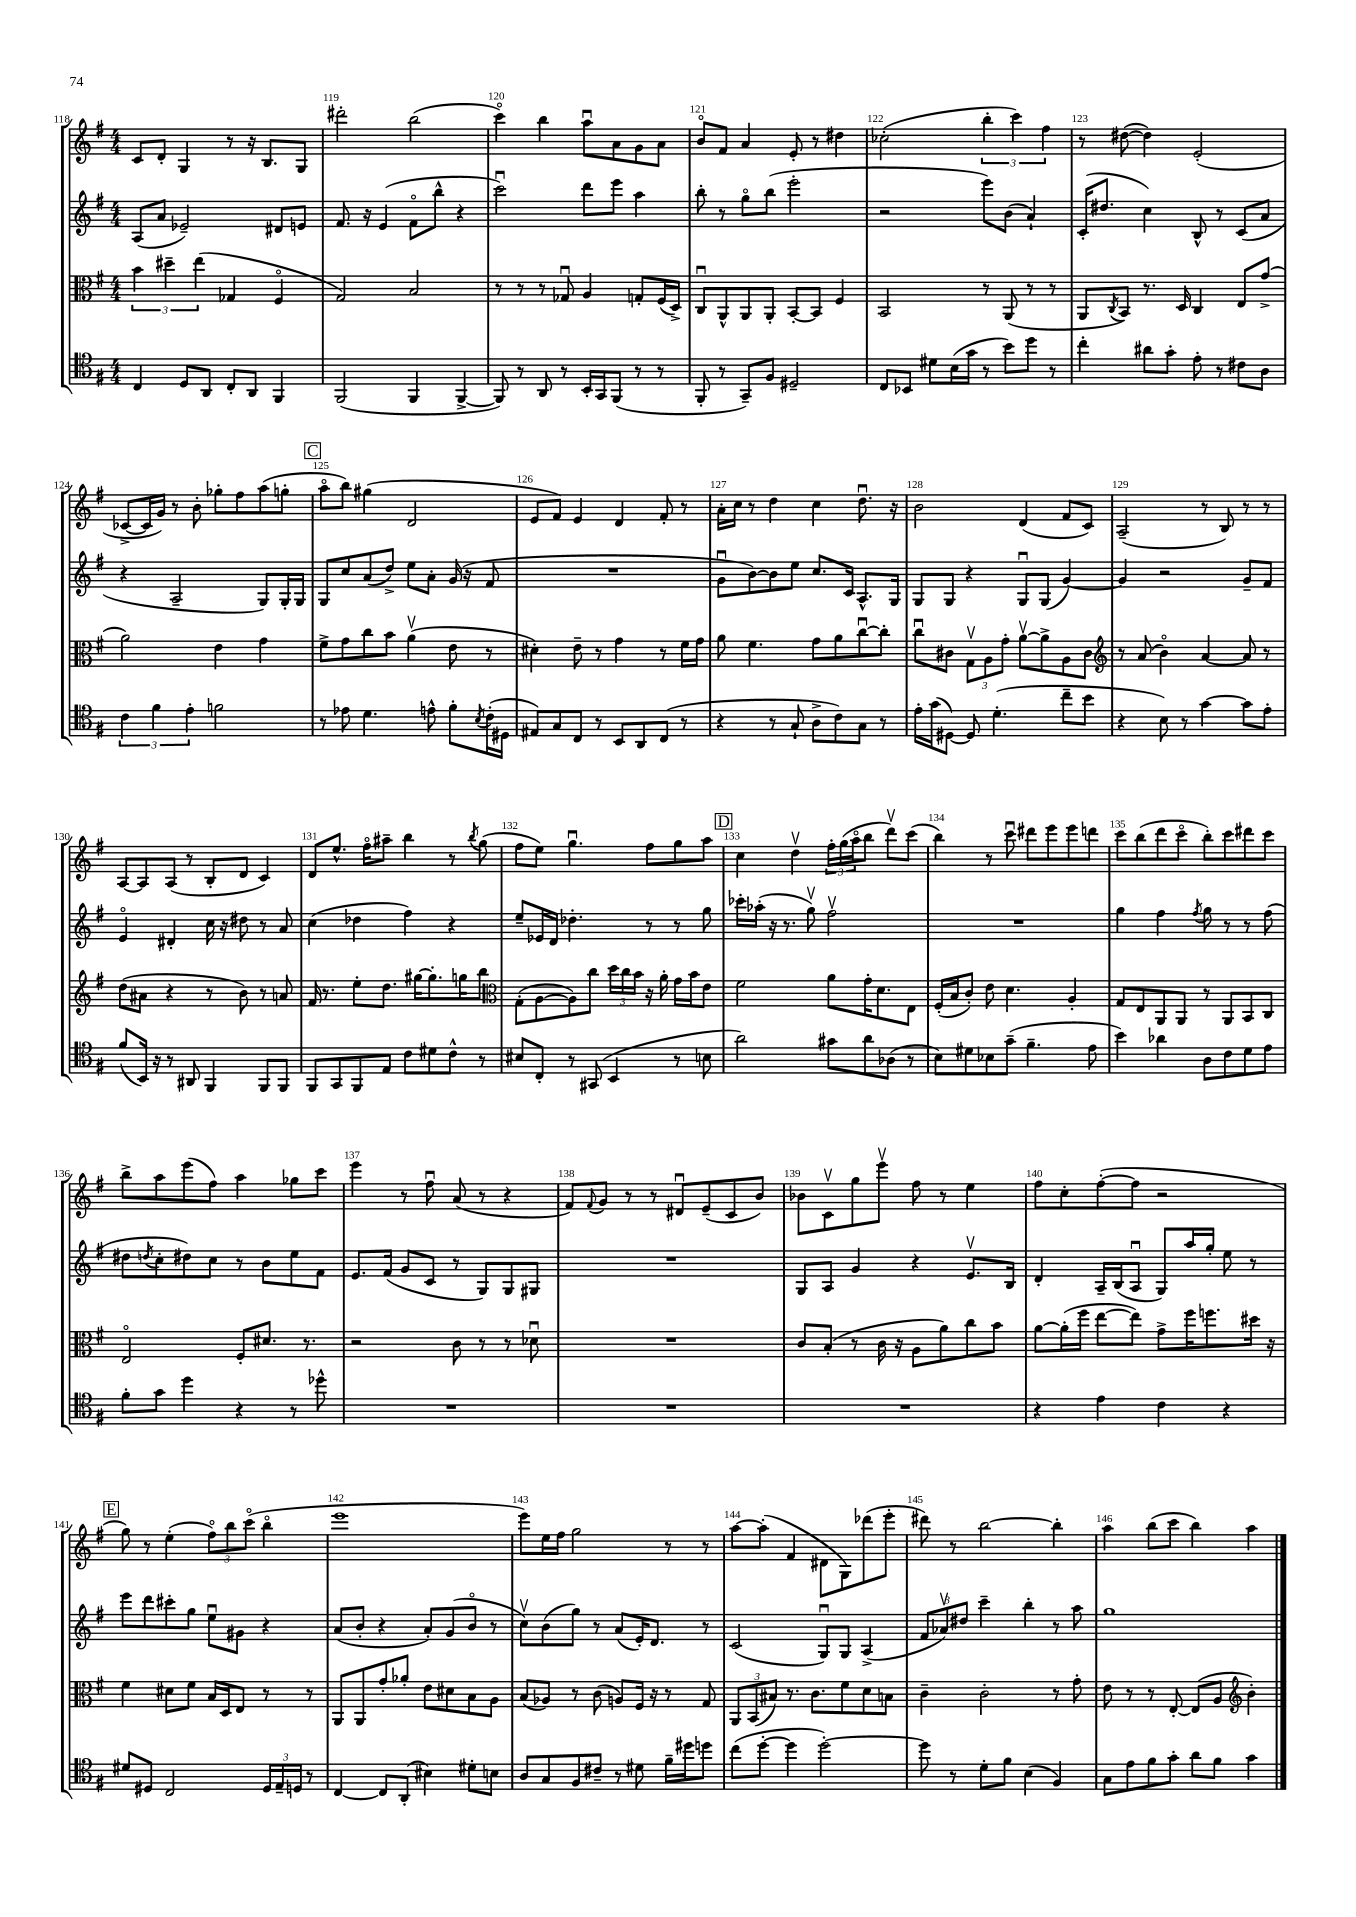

**kern	**kern	**kern	**kern
*staff4	*staff3	*staff2	*staff1
*clefC4	*clefC3	*clefG2	*clefG2
*k[f#]	*k[f#]	*k[f#]	*k[f#]
*M4/4	*M4/4	*M4/4	*M4/4
4C	6b	(8A	8c
.	.	8a	8d'
.	6dd#~	.	.
8D	.	2e-~)	4G
.	(6ee	.	.
8AA	.	.	.
8C'	4G-	.	8r
8AA	.	.	16r
.	.	.	8.B
4FF#	4F#o	8d#	.
.	.	8e	8G
=	=	=	=
(2FF#	2G)	8.f#	2ddd#'
.	.	16r	.
.	.	(4e	.
4FF#	2B	8f#o	(2bb
.	.	8bb^^	.
[4FF#^	.	4r	.
=	=	=	=
8FF#])	8r	2cccu)	4ccco)
8r	8r	.	.
8AA	8r	.	4bb
8r	8G-u	.	.
16BB'	4A	8ddd	8aau
16GG	.	.	.
(8FF#	.	8eee	8a
8r	8G'	4aa	8g
8r	(16F#	.	8a
.	16D^)	.	.
=	=	=	=
8FF#'	8Cu	8bb'	8bo
8r	8AA^^	8r	8f#
8GG~)	8AA	8ggo	4a
8F#	8AA'	(8bb	.
2D#~	[8BB'	2eee'	8e'
.	8BB]	.	8r
.	4F#	.	4dd#
=	=	=	=
8C	2BB	2r	(2cc-'
8BB-	.	.	.
8d#	.	.	.
(16B	.	.	.
16g	.	.	.
8r	8r	8eee)	6bb'
8b)	(8AA	(8b	.
.	.	.	6ccc)
8dd	8r	4a`)	.
.	.	.	6ff#
8r	8r	.	.
=	=	=	=
4cc'	8AA	(16c'	8r
.	.	8.dd#	.
.	8qC	.	.
.	8BB)	.	([8dd#
8a#	8.r	4cc)	4dd#])
8g'	.	.	.
.	16D	.	.
8e'	4C	8B^^	(2e'
8r	.	8r	.
8c#	8E	(8c	.
8A	(8g^	8a	.
=	=	=	=
6c	2a)	4r	[8c-^
.	.	.	16c-]
6f#	.	.	.
.	.	.	16g)
.	.	2A~	8r
6e'	.	.	.
.	.	.	8b'
2f	4e	.	8gg-'
.	.	.	8ff#
.	4g	8G)	(8aa
.	.	16G'	8gg'
.	.	16G	.
=	=	=	=
8r	8f#^	8G	8aao
8e-	8g	8cc	8bb)
4.d	8cc	(8a	(4gg#
.	8b	8dd^)	.
.	(4av	8ee	2d
8e^^	.	8a'	.
8f#'	8e	(16g	.
.	.	16r	.
8qB	.	.	.
(16c'	8r	8f#	.
16D#	.	.	.
=	=	=	=
8E#)	4d#')	1r	8e
8G	.	.	8f#)
8C	8e~	.	4e
8r	8r	.	.
8BB	4g	.	4d
8AA	.	.	.
(8C	8r	.	8f#'
8r	16f#	.	8r
.	16g	.	.
=	=	=	=
4r	8a	8gu	16a'
.	.	.	16cc
.	4.f#	[8b)	8r
8r	.	8b]	4dd
8G`	.	8ee	.
8A^	8g	8.cc	4cc
8c)	8a	.	.
.	.	16c	.
8G	[8ccu	8.A^^	8.ddu
8r	8cc']	.	.
.	.	16G	16r
=	=	=	=
16e'	8ccu	8G	2b
(16g	.	.	.
[8D#)	8c#	8G	.
8D#]	12Gv	4r	.
.	12A	.	.
(4.d'	.	.	.
.	12g'	.	.
.	[8av	8Gu	(4d
.	8a^]	(8G	.
8cc~	8A	[4g)	8f#
8b	8c#	.	8c)
=	=	=	=
*	*clefG2	*	*
4r	8r	4g]	(2A~
.	(8a	.	.
8B)	4bo)	2r	.
8r	.	.	.
[4g	[4a	.	8r
.	.	.	8B)
8g]	8a]	8g~	8r
8e'	8r	8f#	8r
=	=	=	=
(8f#	(8dd	4eo	[8A
16BB)	8a#	.	8A]
16r	.	.	.
8r	4r	4d#'	(8A
8AA#	.	.	8r
4FF#	8r	16cc	8B'
.	.	16r	.
.	8b)	8dd#	8d
8FF#	8r	8r	4c)
8FF#	8a	8a	.
=	=	=	=
8FF#	16f#	(4cc	8d
.	8.r	.	.
8GG	.	.	8.ee^^
8FF#	8ee'	4dd-	.
.	.	.	16ff#o
8E	8.dd	.	8aa#~
8c	.	4ff#)	4bb
.	[16gg#	.	.
8d#	8.gg#']	.	.
8c^^	.	4r	8r
.	16gg	.	.
.	.	.	8qbb
8r	8bb	.	(8gg
=	=	=	=
*	*clefC3	*	*
8B#	(8G'	8ee~	8ff#
8C'	[8A	16e-	8ee)
.	.	16d	.
8r	8A])	4.dd-'	4.ggu
(8GG#	8cc	.	.
4BB	24dd	.	.
.	24cc	.	.
.	24b	.	.
.	16r	8r	8ff#
.	16a'	.	.
8r	16g	8r	8gg
.	16b	.	.
8B	8e	8gg	8aa
=	=	=	=
2a)	2f#	16ccc-'	4cc
.	.	(16aa-'	.
.	.	16r	.
.	.	8.r	.
.	.	.	4ddv
.	.	8ggv)	.
8g#	8a	2ff#v	24ff#'
.	.	.	(24gg
.	.	.	24aao
8a	16g'	.	8bb
.	8.d	.	.
(8A-	.	.	8dddv)
8r	8E	.	(8ccc
=	=	=	=
8B)	(16F#'	1r	4bb)
.	16B	.	.
8d#	8c')	.	.
8B-	8e	.	8r
(8g~	4.d	.	8cccu
4.f#~	.	.	8ddd#
.	.	.	8eee
.	4A'	.	8eee
8e	.	.	8ddd
=	=	=	=
4b)	8G	4gg	8ccc
.	8E	.	(8bb
4a-	8AA	4ff#	8ddd
.	8AA	.	8ccco
.	.	8qff#	.
8A	8r	8gg	8bb')
8c	8AA	8r	8ccc
8d	8BB	8r	8ddd#
8e	8C	(8ff#	8ccc
=	=	=	=
8f#'	2Eo	8dd#	8bb^
.	.	8qdd	.
8g	.	8cc'	8aa
4dd	.	8dd#)	(8eee
.	.	8cc	8ff#)
4r	8F#'	8r	4aa
.	8.d#	8b	.
8r	.	8ee	8gg-
.	8.r	.	.
8dd-^^	.	8f#	8ccc
=	=	=	=
1r	2r	8.e	4eee
.	.	(16f#	.
.	.	8g	8r
.	.	8c	8ff#u
.	8c	8r	(8a
.	8r	8G)	8r
.	8r	8G	4r
.	8d-u	8G#	.
=	=	=	=
1r	1r	1r	8f#)
.	.	.	8qqf#
.	.	.	8g
.	.	.	8r
.	.	.	8r
.	.	.	8d#u
.	.	.	(8e~
.	.	.	8c
.	.	.	8b)
=	=	=	=
1r	8c	8G	8b-
.	(8B'	8A	8cv
.	8r	4g	8gg
.	16c	.	8eeev
.	16r	.	.
.	8A	4r	8ff#
.	8a)	.	8r
.	8cc	8.ev	4ee
.	8b	.	.
.	.	16B	.
=	=	=	=
4r	[8a	4d'	8ff#
.	(16a']	.	8cc'
.	16ff#	.	.
4e	[8ee	16A~	([8ff#'
.	.	(16B	.
.	8ee])	8Au	8ff#]
4c	8g^	8G)	2r
.	16ff#	16aa	.
.	8.ff	16gg'	.
4r	.	8ee	.
.	16dd#	8r	.
.	16r	.	.
=	=	=	=
8d#	4f#	8eee	8gg)
8D#	.	8ddd	8r
2C	8d#	8ccc#'	(4ee'
.	8f#	8gg	.
.	16B	8eeu	12ff#o)
.	16D	.	.
.	.	.	12bb
.	8E	8g#	.
.	.	.	(12ccco
24D#	8r	4r	4bbo
24E~	.	.	.
24D	.	.	.
8r	8r	.	.
=	=	=	=
[4C	8AA	(8a	1eee
.	8AA	8b'	.
8C]	8g'	4r	.
(8AA'	8a-'	.	.
4B#)	8e	8a')	.
.	8d#	(8g	.
8d#'	8B	8bo	.
8B	8A	8r	.
=	=	=	=
8A	(8B	8ccv)	8eee)
8G	8A-)	(8b	16ee
.	.	.	16ff#
8F#	8r	8gg)	2gg
8c#~	(8c	8r	.
8r	8A)	(8a	.
8d#	16F#	16e')	.
.	16r	8.d	.
16f#~	8r	.	8r
16dd#	.	.	.
8dd	8G	8r	8r
=	=	=	=
(8cc	12AA	(2c	[8aa
.	(12BB	.	.
[8dd'	.	.	(8aa']
.	12B#)	.	.
4dd]	8.r	.	4f#
.	8.c	.	.
[2dd')	.	8Gu)	8d#
.	8f#	8G	8G)
.	8d	(4A^	(8ddd-
.	8B	.	8eee'
=	=	=	=
8dd]	4c~	12f#	8ddd#)
.	.	12a-v)	.
8r	.	.	8r
.	.	12dd#	.
8d'	2c'	4ccc~	[2bb
8f#	.	.	.
(4B	.	4bb'	.
4F#)	8r	8r	4bb']
.	8g'	8aa	.
=	=	=	=
8G	8e	1gg	4aa
8e	8r	.	.
8f#	8r	.	(8bb
8g'	[8E'	.	8ccc
8a	(8E]	.	4bb)
8f#	8A	.	.
*	*clefG2	*	*
4g	4b')	.	4aa
==	==	==	==
*-	*-	*-	*-
